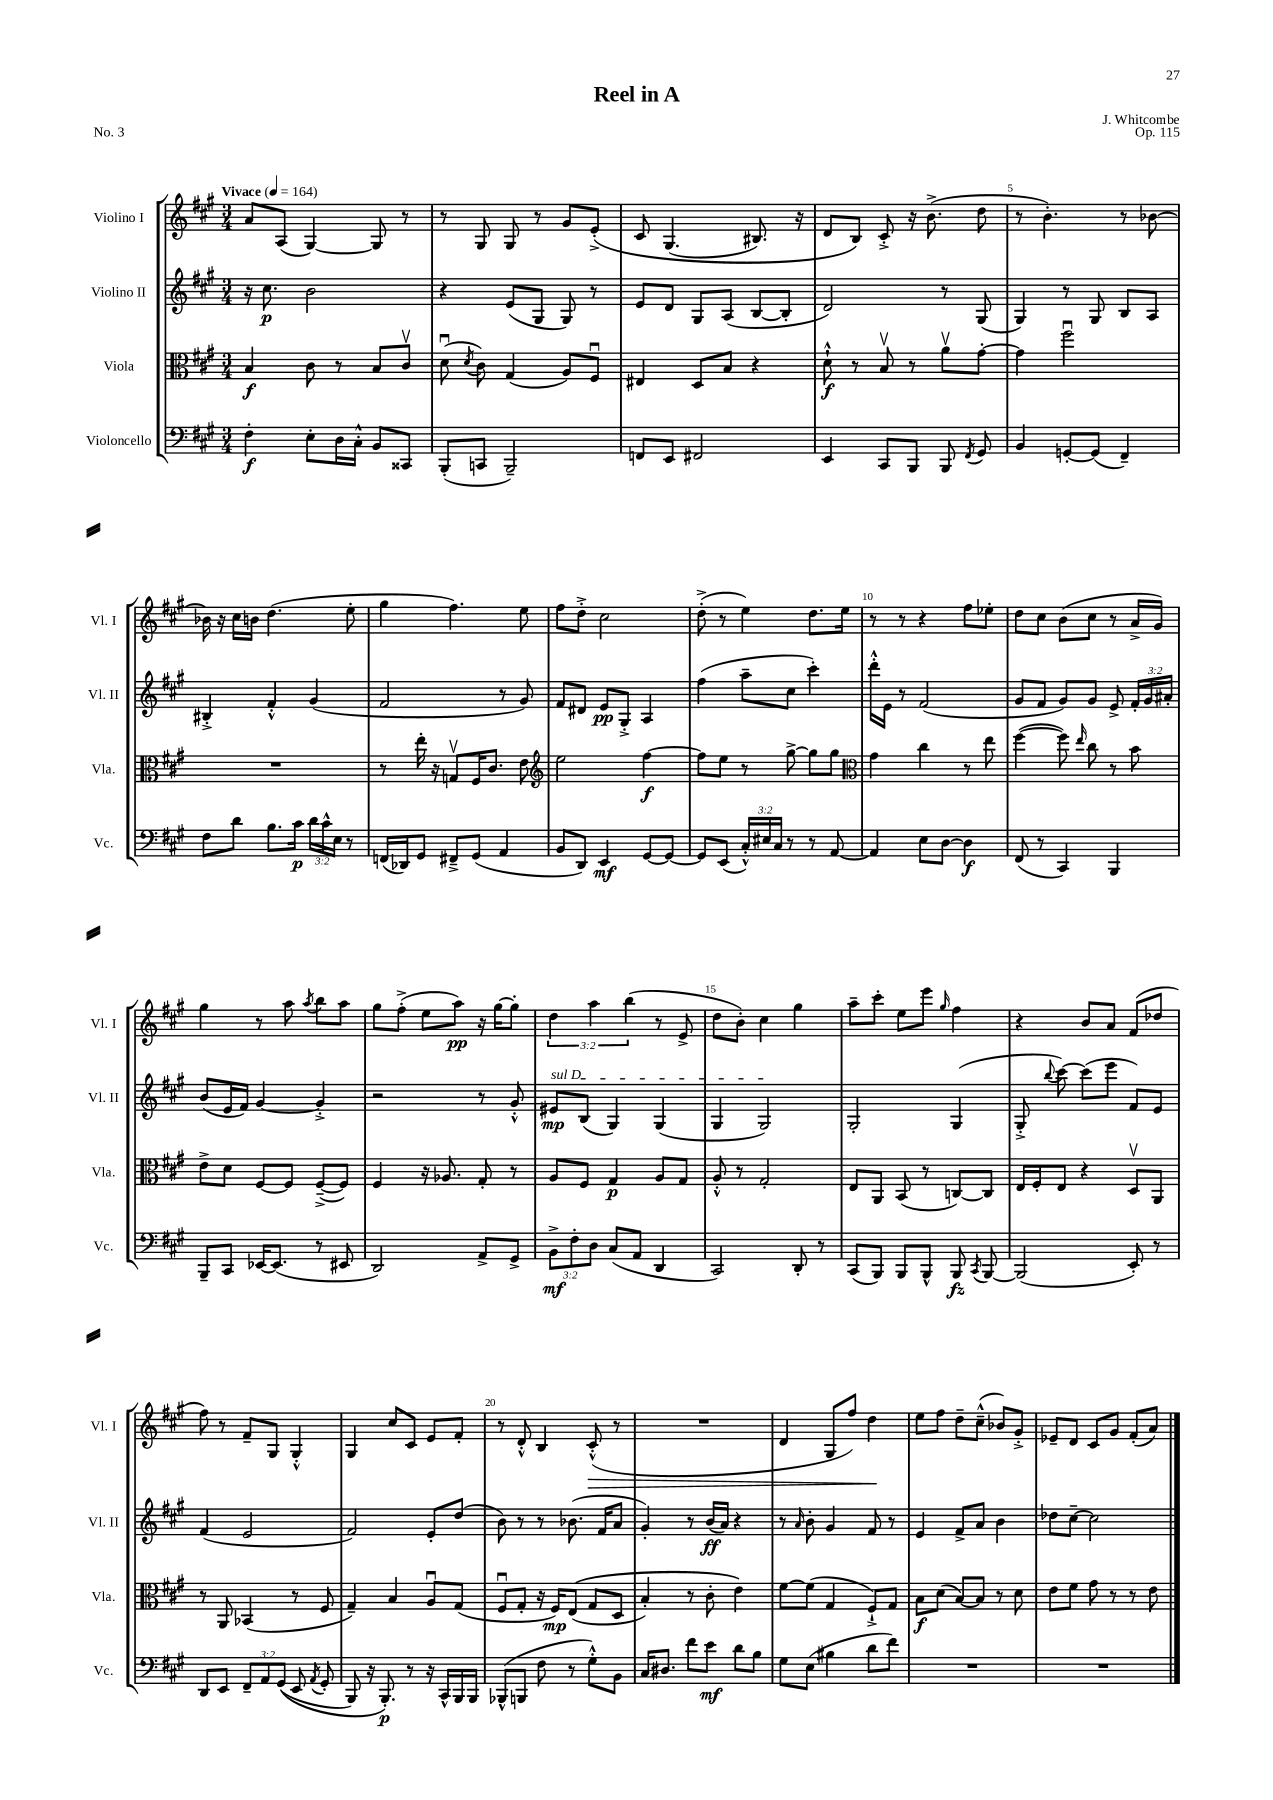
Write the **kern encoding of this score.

**kern	**dynam	**kern	**dynam	**kern	**dynam	**kern	**dynam
*part4	*part4	*part3	*part3	*part2	*part2	*part1	*part1
*staff4	*staff4	*staff3	*staff3	*staff2	*staff2	*staff1	*staff1
*I"Violoncello	*	*I"Viola	*	*I"Violino II	*	*I"Violino I	*
*I'Vc.	*	*I'Vla.	*	*I'Vl. II	*	*I'Vl. I	*
*clefF4	*	*clefC3	*	*clefG2	*	*clefG2	*
*k[f#c#g#]	*	*k[f#c#g#]	*	*k[f#c#g#]	*	*k[f#c#g#]	*
*M3/4	*	*M3/4	*	*M3/4	*	*M3/4	*
*MM164	*	*MM164	*	*MM164	*	*MM164	*
=1	=1	=1	=1	=1	=1	=1	=1
!	!	!	!	!	!	!LO:TX:a:B:t=Vivace	!
4F#'\	f	4B/	f	16r	.	8a/L	.
.	.	.	.	8.cc#\	p	.	.
.	.	.	.	.	.	(8A/J	.
8E'\L	.	8c#\	.	2b\	.	[4G#/)	.
16D\L	.	8r	.	.	.	.	.
16C#'^^\JJ	.	.	.	.	.	.	.
8BB/L	.	8B/L	.	.	.	8G#/]	.
8CC##X/J	.	8c#v/J	.	.	.	8r	.
=2	=2	=2	=2	=2	=2	=2	=2
(8BBB'/L	.	(8du\	.	4r	.	8r	.
.	.	8qd/	.	.	.	.	.
8CCn/J	.	8c#\)	.	.	.	8G#/	.
2BBB~/)	.	(4G#/	.	(8e/L	.	8G#/	.
.	.	.	.	8G#/J	.	8r	.
.	.	8A/L)	.	8G#/)	.	8g#/L	.
.	.	8F#u/J	.	8r	.	(8e'^/J	.
=3	=3	=3	=3	=3	=3	=3	=3
8FFn/L	.	4E#X/	.	8e/L	.	8c#/	.
8EE/J	.	.	.	8d/J	.	(4.G#/	.
2FF#X/	.	8D/L	.	8G#/L	.	.	.
.	.	8B/J	.	(8A/J	.	.	.
.	.	4r	.	[8B/L	.	8.B#X/)	.
.	.	.	.	8B'/J]	.	.	.
.	.	.	.	.	.	16r	.
=4	=4	=4	=4	=4	=4	=4	=4
4EE/	.	8d`^^\	f	2d/)	.	8d/L	.
.	.	8r	.	.	.	8B/J)	.
8CC#/L	.	8Bv/	.	.	.	8c#'^/	.
8BBB/J	.	8r	.	.	.	16r	.
.	.	.	.	.	.	(8.b^\	.
8BBB/	.	8av\L	.	8r	.	.	.
8qFF#/	.	.	.	.	.	.	.
8GG#/	.	[8g#'\J	.	(8G#/	.	8dd\	.
=5	=5	=5	=5	=5	=5	=5	=5
4BB/	.	4g#\]	.	4G#/)	.	8r	.
.	.	.	.	.	.	4.b'\)	.
[8GGn'/L	.	2ff#u\	.	8r	.	.	.
(8GG/J]	.	.	.	8G#/	.	.	.
4FF#~/)	.	.	.	8B/L	.	8r	.
.	.	.	.	8A/J	.	[8b-X\	.
!!LO:LB:g=z
=6	=6	=6	=6	=6	=6	=6	=6
8F#\L	.	2.r	.	4B#X'^/	.	16b-X\]	.
.	.	.	.	.	.	16r	.
8d\J	.	.	.	.	.	16cc#\LL	.
.	.	.	.	.	.	16bn\JJ	.
8.B\L	.	.	.	4f#'^^/	.	(4.dd\	.
16c#\Jk	p	.	.	.	.	.	.
24d\LL	.	.	.	(4g#/	.	.	.
24c#^^\	.	.	.	.	.	.	.
24E\JJ	.	.	.	.	.	.	.
8r	.	.	.	.	.	8ee'\	.
=7	=7	=7	=7	=7	=7	=7	=7
(16FFn/LL	.	8r	.	2f#/	.	4gg#\	.
16DD-X/J)	.	.	.	.	.	.	.
8GG#/J	.	16ee'\	.	.	.	.	.
.	.	16r	.	.	.	.	.
8FF#X~^/L	.	8Gnv/L	.	.	.	4.ff#\)	.
(8GG#/J	.	16F#/K	.	.	.	.	.
.	.	8.c#/J	.	.	.	.	.
4AA/	.	.	.	8r	.	.	.
.	.	8e\	.	8g#/)	.	8ee\	.
=8	=8	=8	=8	=8	=8	=8	=8
*	*	*clefG2	*	*	*	*	*
8BB/L	.	2ee\	.	8f#/L	.	8ff#\L	.
8DD/J)	.	.	.	8d#X/J	.	8dd'^\J	.
4EE/	mf	.	.	8e/L	pp	2cc#\	.
.	.	.	.	8G#'^/J	.	.	.
[8GG#/L	.	[4ff#\	f	4A/	.	.	.
8GG#/J_	.	.	.	.	.	.	.
=9	=9	=9	=9	=9	=9	=9	=9
8GG#/L]	.	8ff#\L]	.	(4ff#\	.	(8dd'^\	.
(8EE/J	.	8ee\J	.	.	.	8r	.
24C#'^^/LL)	.	8r	.	8aa~\L	.	4ee\)	.
24E#X/	.	.	.	.	.	.	.
24C#/JJ	.	.	.	.	.	.	.
8r	.	[8gg#^\	.	8cc#\J	.	.	.
8r	.	8gg#\L]	.	4ccc#'\)	.	8.dd\L	.
[8AA/	.	8gg#\J	.	.	.	.	.
.	.	.	.	.	.	16ee\Jk	.
=10	=10	=10	=10	=10	=10	=10	=10
*	*	*clefC3	*	*	*	*	*
4AA/]	.	4g#\	.	16ddd'^^\LL	.	8r	.
.	.	.	.	16e\JJ	.	.	.
.	.	.	.	8r	.	8r	.
8E\L	.	4cc#\	.	(2f#/	.	4r	.
[8D\J	.	.	.	.	.	.	.
4D\]	f	8r	.	.	.	8ff#\L	.
.	.	8ee\	.	.	.	8ee-X'\J	.
=11	=11	=11	=11	=11	=11	=11	=11
(8FF#/	.	([4ff#\	.	8g#/L	.	8dd\L	.
8r	.	.	.	8f#/J	.	8cc#\J	.
4CC#/)	.	8ff#\])	.	8g#/L)	.	(8b\L	.
.	.	16qqee/	.	.	.	.	.
.	.	8cc#\	.	8g#/J	.	8cc#\J	.
4BBB/	.	8r	.	8e^/	.	8r	.
.	.	8b\	.	24f#'/LL	.	16a^/LL	.
.	.	.	.	24g#/	.	.	.
.	.	.	.	.	.	16g#/JJ)	.
.	.	.	.	24a#X'/JJ	.	.	.
!!LO:LB:g=z
=12	=12	=12	=12	=12	=12	=12	=12
8BBB~/L	.	8e^\L	.	(8b/L	.	4gg#\	.
8CC#/J	.	8d\J	.	16e/L	.	.	.
.	.	.	.	16f#/JJ)	.	.	.
[16EE-X/KL	.	[8F#/L	.	[4g#/	.	8r	.
(8.EE-/J]	.	.	.	.	.	.	.
.	.	8F#/J]	.	.	.	8aa\	.
.	.	.	.	.	.	8qaa/	.
8r	.	([8F#~^/L	.	4g#'^/]	.	8bb\L	.
8EE#X/	.	8F#/J])	.	.	.	8aa\J	.
=13	=13	=13	=13	=13	=13	=13	=13
2DD/)	.	4F#/	.	2r	.	8gg#\L	.
.	.	.	.	.	.	(8ff#'^\J	.
.	.	16r	.	.	.	8ee\L	.
.	.	8.A-X/	.	.	.	.	.
.	.	.	.	.	.	8aa\J)	pp
8AA^/L	.	8G#'/	.	8r	.	16r	.
.	.	.	.	.	.	[16gg#\KL	.
8GG#^/J	.	8r	.	8g#'^^/	.	8gg#'\J]	.
=14	=14	=14	=14	=14	=14	=14	=14
!	!	!	!	!LO:TX:a:i:t=sul D	!	!	!
12BB^\L	mf	8A/L	.	8e#X/L	mp	6dd\	.
12F#'\	.	.	.	.	.	.	.
.	.	8F#/J	.	(8B/J	.	.	.
12D\J	.	.	.	.	.	6aa\	.
(8C#/L	.	4G#/	p	4G#/)	.	.	.
.	.	.	.	.	.	(6bb\	.
8AA/J	.	.	.	.	.	.	.
4DD/	.	8A/L	.	(4G#/	.	8r	.
.	.	8G#/J	.	.	.	8e^/	.
=15	=15	=15	=15	=15	=15	=15	=15
2CC#/)	.	8A'^^/	.	4G#/	.	8dd\L	.
.	.	8r	.	.	.	8b'\J)	.
.	.	2G#'/	.	2G#/)	.	4cc#\	.
8DD'/	.	.	.	.	.	4gg#\	.
8r	.	.	.	.	.	.	.
=16	=16	=16	=16	=16	=16	=16	=16
(8CC#/L	.	8E/L	.	2G#'/	.	8aa~\L	.
8BBB/J)	.	8AA/J	.	.	.	8ccc#'\J	.
8BBB/L	.	(8BB/	.	.	.	8ee\L	.
8BBB^^/J	.	8r	.	.	.	8eee\J	.
.	.	.	.	.	.	16qqgg#/	.
8BBB/	fz	[8Cn/L)	.	(4G#/	.	4ff#\	.
8qCC#/	.	.	.	.	.	.	.
[8BBB/	.	8C/J]	.	.	.	.	.
=17	=17	=17	=17	=17	=17	=17	=17
(2BBB/]	.	16E/LL	.	8G#'^/	.	4r	.
.	.	16F#'/J	.	.	.	.	.
.	.	.	.	8qqbb/	.	.	.
.	.	8E/J	.	[8ccc#\)	.	.	.
.	.	4r	.	(8ccc#\L]	.	8b/L	.
.	.	.	.	8eee\J	.	8a/J	.
8EE'/)	.	8Dv/L	.	8f#/L)	.	(8f#/L	.
8r	.	8AA/J	.	8e/J	.	8dd-X/J	.
!!LO:LB:g=z
=18	=18	=18	=18	=18	=18	=18	=18
8DD/L	.	8r	.	(4f#/	.	8ff#\)	.
8EE/J	.	8AA/	.	.	.	8r	.
12FF#~/L	.	(4BB-X/	.	2e/	.	8f#~/L	.
12AA/	.	.	.	.	.	.	.
.	.	.	.	.	.	8G#/J	.
((12GG#/J	.	.	.	.	.	.	.
8EE/	.	8r	.	.	.	4G#'^^/	.
8qAA/	.	.	.	.	.	.	.
8GG#'/	.	8F#/	.	.	.	.	.
=19	=19	=19	=19	=19	=19	=19	=19
8BBB/)	.	4G#~/)	.	2f#/)	.	4G#/	.
16r	.	.	.	.	.	.	.
8.BBB'/)	p	.	.	.	.	.	.
.	.	4B/	.	.	.	8cc#/L	.
8r	.	.	.	.	.	8c#/J	.
16r	.	8Au/L	.	8e'/L	.	8e/L	.
16CC#^^/LL	.	.	.	.	.	.	.
16BBB/	.	(8G#/J	.	(8dd/J	.	8f#'/J	.
16BBB/JJ	.	.	.	.	.	.	.
=20	=20	=20	=20	=20	=20	=20	=20
(8BBB-X^^/L	.	8F#u/L	.	8b\)	.	8r	.
8BBBn/J	.	8G#'/J	.	8r	.	8d'^^/	.
8F#\	.	16r	.	8r	.	4B/	.
.	.	16F#/KL)	mp	.	.	.	.
8r	.	((8E/J	.	(8.b-X\	.	.	.
!	!	!	!	!	!	!	!LO:HP:b
8G#'^^\L)	.	8G#/L	.	.	.	(8c#'^^/	>
.	.	.	.	16f#/KL	.	.	.
8BB\J	.	8D/J	.	8a/J	.	8r	.
=21	=21	=21	=21	=21	=21	=21	=21
16C#/KL	.	4B'/)	.	4g#'/)	.	2.r	.
8.D#X/J	.	.	.	.	.	.	.
8f#\L	.	8r	.	8r	.	.	.
8e\J	mf	8c#'\	.	(16b/LL	ff	.	.
.	.	.	.	16a/JJ)	.	.	.
8d\L	.	4e\)	.	4r	.	.	.
8B\J	.	.	.	.	.	.	.
=22	=22	=22	=22	=22	=22	=22	=22
8G#\L	.	[8f#\L	.	8r	.	4d/	.
.	.	.	.	16qqa/	.	.	.
(8E\J	.	(8f#\J]	.	8b'\	.	.	.
4B#X\	.	4G#/	.	4g#/	.	8G#/L	.
.	.	.	.	.	.	8ff#/J)	.
8d\L	.	8F#`^/L)	.	8f#/	.	4dd\	.
8f#\J)	.	8G#/J	.	8r	.	.	.
.	.	.	.	.	.	.	]
=23	=23	=23	=23	=23	=23	=23	=23
2.r	.	8B\L	f	4e/	.	8ee\L	.
.	.	(8d\J	.	.	.	8ff#\J	.
.	.	[8B/L)	.	8f#^/L	.	8dd~\L	.
.	.	8B/J]	.	8a/J	.	(8cc#~^^\J	.
.	.	8r	.	4b\	.	8b-X/L)	.
.	.	8d\	.	.	.	8g#'^/J	.
=24	=24	=24	=24	=24	=24	=24	=24
2.r	.	8e\L	.	8dd-X\L	.	8e-X~/L	.
.	.	8f#\J	.	[8cc#~\J	.	8d/J	.
.	.	8g#\	.	2cc#\]	.	8c#/L	.
.	.	8r	.	.	.	8g#/J	.
.	.	8r	.	.	.	(8f#'/L	.
.	.	8e\	.	.	.	8a/J)	.
==	==	==	==	==	==	==	==
*-	*-	*-	*-	*-	*-	*-	*-
